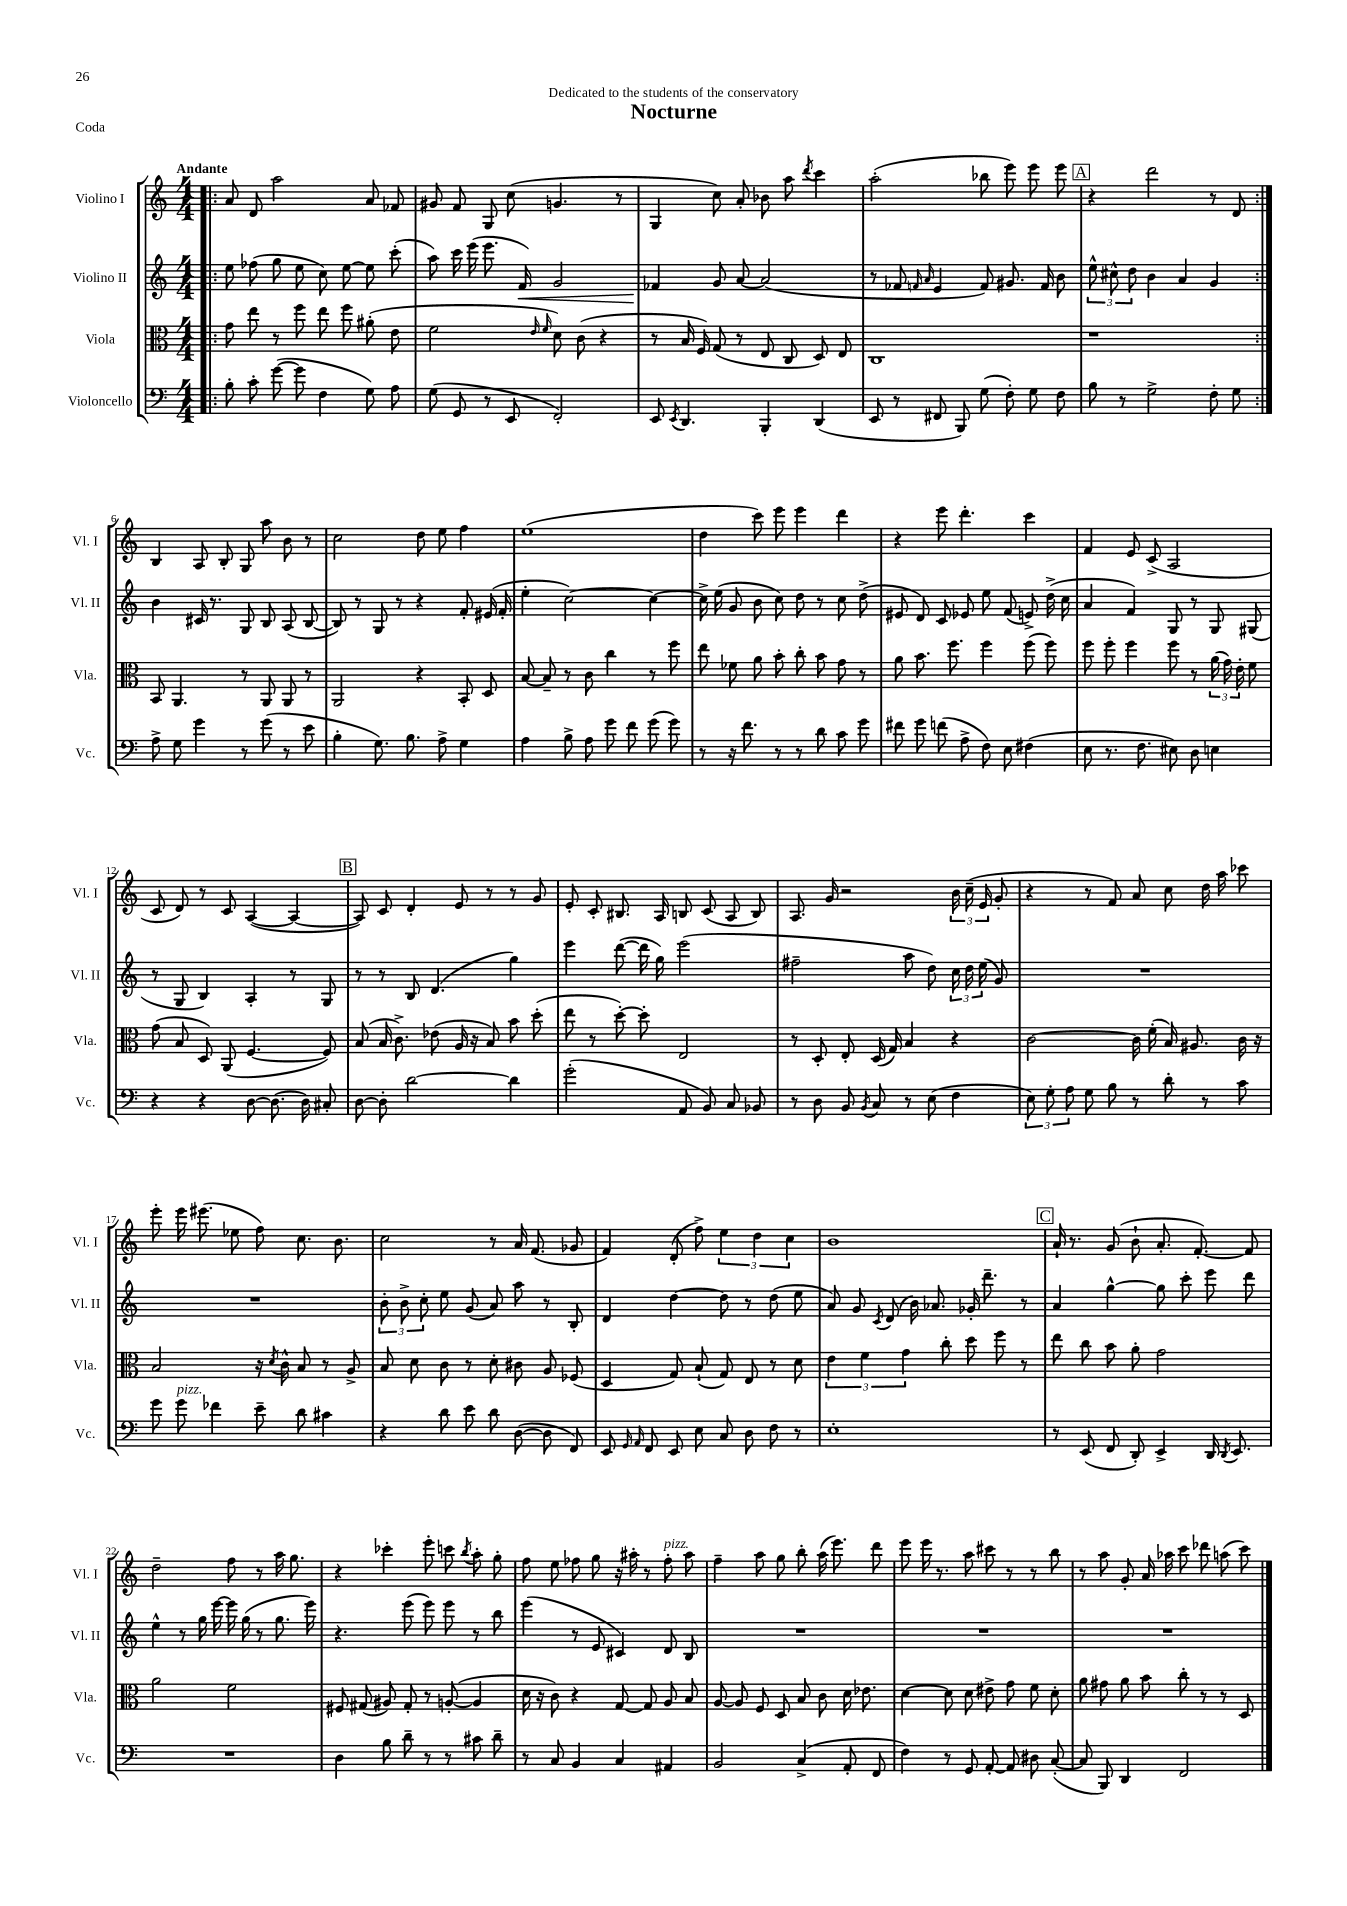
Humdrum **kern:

**kern	**kern	**kern	**kern
*staff4	*staff3	*staff2	*staff1
*clefF4	*clefC3	*clefG2	*clefG2
*k[]	*k[]	*k[]	*k[]
*M4/4	*M4/4	*M4/4	*M4/4
=!|:	=!|:	=!|:	=!|:
8B'	8g	8ee	8a
8c'	8ee	(8ff-	8d
([8g	8r	8gg	2aa
8g]	8ff	8ee	.
4F	8ee	8cc)	.
.	8ff	[8ee	.
8G)	(8a#'	8ee]	8a
8A	8e	(8ccc'	8f-
=	=	=	=
(8G	2f	8aa)	8g#
8GG	.	16ccc	8f
.	.	(16eee	.
8r	.	8.eee	8G
8EE	.	.	(8cc
.	.	16f)	.
.	16qqe	.	.
.	16qqf	.	.
2FF')	8d)	2g	4.g
.	(8c	.	.
.	4r	.	.
.	.	.	8r
=	=	=	=
8EE	8r	4f-	4G
8qEE	.	.	.
4.DD	16B	.	.
.	16F)	.	.
.	(8G	8g	8cc)
.	8r	[8a	8a'
4BBB'	8E	(2a]	8b-
.	8C	.	8aa
.	.	.	8qddd
(4DD	8D)	.	4ccc
.	8E	.	.
=	=	=	=
8EE	1C	8r	(2aa'
8r	.	8f-	.
.	.	16qqf	.
.	.	16qqa	.
8FF#	.	4e	.
8BBB)	.	.	.
(8G	.	8f)	8bb-
8F')	.	8.g#	8eee)
8G	.	.	8eee
.	.	16f	.
8F	.	8b	8eee
=	=	=	=
8B	1r	12ee^^	4r
.	.	12cc#^^	.
8r	.	.	.
.	.	12dd	.
2G^	.	4b	2ddd
.	.	4a	.
8F'	.	4g	8r
8G	.	.	8d
=:|!	=:|!	=:|!	=:|!
8A^	8BB	4b	4B
8G	4.AA	.	.
4g	.	16c#	8A
.	.	8.r	.
.	.	.	8B'
8r	8r	8G	8G
(8g	8AA	8B	8aa
8r	8AA	(8A	8b
8e	8r	[8B	8r
=	=	=	=
4B'	2AA	8B])	2cc
.	.	8r	.
8.G)	.	8G	.
.	.	8r	.
8.B	.	.	.
.	4r	4r	8dd
8A^	.	.	8ee
4G	8BB'	8f'	4ff
.	8D	(16e#	.
.	.	16f'	.
=	=	=	=
4A	[8B	4ee'	(1ee
.	8B~]	.	.
8B^	8r	[2cc)	.
8A	8c	.	.
8g	4cc	.	.
8f	.	.	.
(8g	8r	4cc_	.
8g)	8ff	.	.
=	=	=	=
8r	8ee	16cc^]	4dd
.	.	(16ee	.
16r	8f-	8g	.
8.f	.	.	.
.	8a	8b	8ccc)
8r	8b'	8cc)	8eee
8r	8cc'	8dd	4eee
8d	8b	8r	.
8c	8g	8cc	4ddd
8g	8r	(8dd^	.
=	=	=	=
8f#	8a	8e#	4r
8g	8.b	8d)	.
(8f	.	8c	8eee
.	8.ff	.	.
8A^	.	8e-	4.ddd'
8F)	4ff	8ee	.
8E	.	(8f	.
(4F#	(8ff	8e^)	4ccc
.	8ff)	(16dd^	.
.	.	16cc	.
=	=	=	=
8E	8ff	4a	4f
8.r	8ff'	.	.
.	4ff	4f)	8e
8.F	.	.	.
.	.	.	(8c^
8E#)	8ff	8G	2A
8D	8r	8r	.
4E	(24a	8G	.
.	24g)	.	.
.	24e'	.	.
.	8f	(8G#	.
=	=	=	=
4r	(8g	8r	8c
.	8B	8G	8d)
4r	8D)	4B)	8r
.	(8AA	.	8c
[8D	[4.F	4A'	([4A
(8.D]	.	.	.
.	.	8r	4A_
16D)	.	.	.
8C#'	8F])	8G	.
=	=	=	=
[8D	(8B	8r	8A])
8D']	16B	8r	8c
.	8.c^)	.	.
[2d	.	8B	4d'
.	(8e-	(4.d	.
.	16A	.	8e
.	16r	.	.
.	8B)	.	8r
4d]	8b	4gg)	8r
.	(8dd'	.	8g
=	=	=	=
(2g'	8ee	4eee	8e'
.	8r	.	8c'
.	[8dd')	([8ddd	8.B#
.	8dd']	16ddd]	.
.	.	16gg)	16A
8AA	2E	(2eee	8B
8BB)	.	.	(8c
8C	.	.	8A
8BB-	.	.	8B)
=	=	=	=
8r	8r	2ff#~	8.A
8D	8D'	.	.
.	.	.	16g
8BB	8E'	.	2r
8qBB	.	.	.
8C	(16D	.	.
.	16G)	.	.
8r	4B	8aa	.
(8E	.	8dd)	.
4F	4r	24cc	24b
.	.	24dd	(24cc~
.	.	(24ee	24e
.	.	8g)	8g'
=	=	=	=
12E)	[2c	1r	4r
12G'	.	.	.
12A	.	.	.
8G	.	.	8r
8B	.	.	8f)
8r	16c]	.	8a
.	(16f'	.	.
8d'	16B)	.	8cc
.	8.A#	.	.
8r	.	.	16dd
.	.	.	16aa
8c	16c	.	8ccc-
.	16r	.	.
=	=	=	=
8g	2B	1r	8eee'
8g	.	.	16eee
.	.	.	(8.eee#
4f-	.	.	.
.	.	.	8ee-
8e~	16r	.	8ff)
.	8qd	.	.
.	16c^^	.	.
8d	8B	.	8.cc
4c#	8r	.	.
.	.	.	8.b
.	8A^	.	.
=	=	=	=
4r	8B	12b'	2cc
.	.	12b^	.
.	8d	.	.
.	.	12cc'	.
8d	8c	8ee	.
8e	8r	(8g	.
8d	8d'	8a)	8r
([8D	8c#	8aa	16a
.	.	.	(8.f
8D]	8A	8r	.
8FF)	(8F-	8B'	8g-
=	=	=	=
8EE	4D	4d	4f)
16qqGG	.	.	.
16qqAA	.	.	.
8FF	.	.	.
8EE	8G)	[4dd	(8d'
8E	(8B`	.	8ff^)
8C	8G)	8dd]	6ee
8D	8E	8r	.
.	.	.	6dd
8F	8r	(8dd	.
.	.	.	6cc
8r	8d	8ee	.
=	=	=	=
1E'	6e	8a)	1b
.	.	8g	.
.	6f	.	.
.	.	8qc	.
.	.	(8d	.
.	6g	.	.
.	.	16b)	.
.	.	8.a-	.
.	8cc'	.	.
.	8dd	16g-'	.
.	.	8.ddd~	.
.	8ff	.	.
.	8r	8r	.
=	=	=	=
8r	8ee	4a	16a`
.	.	.	8.r
(8EE	8cc	.	.
8FF	8b	[4gg^^	(8g
8DD')	8a'	.	8b`
4EE^	2g	8gg]	8.a'
.	.	8ccc'	.
.	.	.	[8.f')
16DD	.	8eee	.
8qDD	.	.	.
8.EE	.	.	.
.	.	8ddd	8f]
=	=	=	=
1r	2a	4ee^^	2dd~
.	.	8r	.
.	.	16gg	.
.	.	[16eee	.
.	2f	16eee]	8ff
.	.	(16gg	.
.	.	8r	8r
.	.	8.gg	16aa
.	.	.	8.gg
.	.	16eee)	.
=	=	=	=
4D	8F#	4.r	4r
.	(8G#	.	.
8B	8A#)	.	4ccc-'
8d~	8G#'	(8eee	.
8r	8r	8eee)	8eee'
8r	([8A'	8eee	8ccc
.	.	.	8qbb
8c#	4A]	8r	8aa'
8d~	.	8bb	8gg'
=	=	=	=
8r	16d	(4eee	8ff
.	16r	.	.
8C	8c)	.	8ee
4BB	4r	8r	8ff-
.	.	8e	8gg
4C	[8G	4c#)	16r
.	.	.	16aa#'
.	8G]	.	8r
4AA#	8A	8d	8ff-'
.	8B	8B	8aa#
=	=	=	=
2BB	[8A	1r	4ff~
.	8A]	.	.
.	8F	.	8aa
.	8D	.	8gg
(4C^	8B	.	8bb'
.	8c	.	(16aa
.	.	.	8.eee)
8AA'	16d	.	.
.	8.e-	.	.
8FF	.	.	8ddd
=	=	=	=
4F)	[4d	1r	8eee
.	.	.	16eee
.	.	.	8.r
8r	8d]	.	.
8GG	8d	.	8aa
[8AA'	8e#^	.	8ccc#
8AA]	8g	.	8r
8D#	8f	.	8r
([8C'	8d'	.	8bb
=	=	=	=
8C]	8a	1r	8r
8BBB)	8g#	.	8aa
4DD	8a	.	8g'
.	8b	.	16a
.	.	.	16aa-
2FF	8cc'	.	8ccc
.	8r	.	8ddd-
.	8r	.	(8aa
.	8D	.	8ccc)
==	==	==	==
*-	*-	*-	*-
